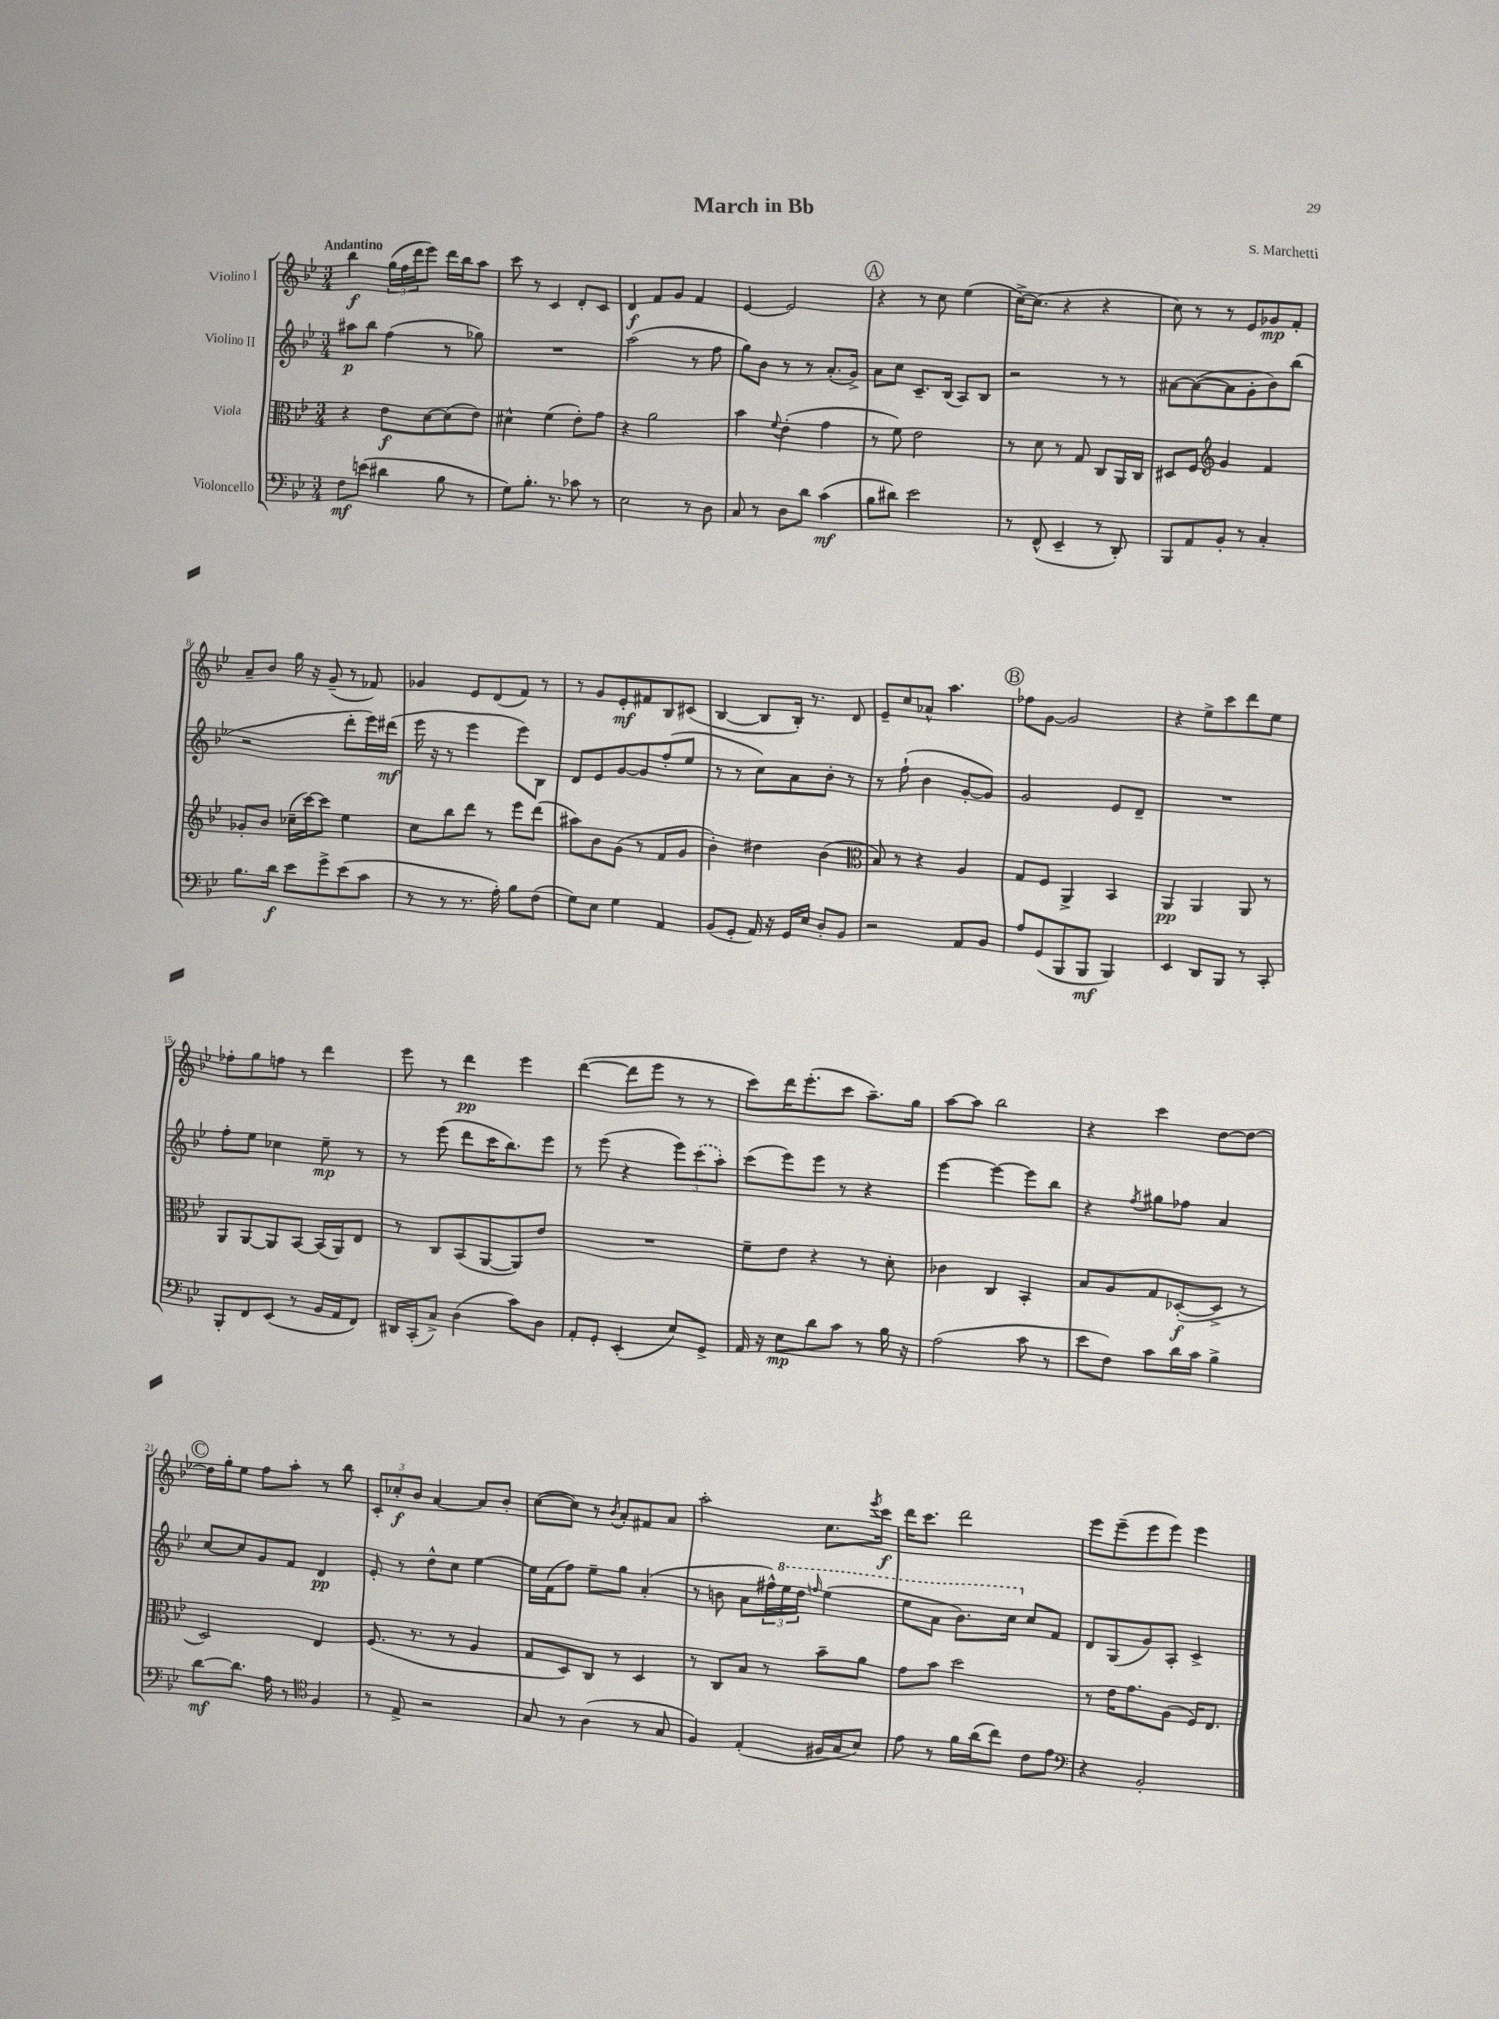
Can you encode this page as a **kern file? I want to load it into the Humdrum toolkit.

**kern	**kern	**kern	**kern
*staff4	*staff3	*staff2	*staff1
*clefF4	*clefC3	*clefG2	*clefG2
*k[b-e-]	*k[b-e-]	*k[b-e-]	*k[b-e-]
*M3/4	*M3/4	*M3/4	*M3/4
8F	4r	8aa#	4bb-
(8e	.	8bb-	.
4d#	8e-	(4ff	(24gg
.	.	.	24ff
.	.	.	24ddd
.	[8d	.	8eee-)
8B-	(8d]	8r	16ddd
.	.	.	16bb-
8r	8e-)	8gg-)	8aa
=	=	=	=
8G)	4d#^^	2.r	8ccc
8.B-'	.	.	8r
.	(4f	.	4c
8.r	.	.	.
8c-	8e-')	.	8d'
8r	8g	.	8c
=	=	=	=
2E-	4r	(2aa	4d
.	2a	.	8f
.	.	.	8g
8r	.	8r	4f
8D	.	8ff	.
=	=	=	=
8C	4b-	8gg)	[4e-
8r	.	8b-	.
.	8qqf	.	.
8D	(4e-'	8r	2e-]
8d	.	8r	.
(4c	4g	(8.a'	.
.	.	16g^)	.
=	=	=	=
8B-	8r	8a	4r
8d#)	8f)	8cc	.
2e-	2e-	8.c~	8r
.	.	.	8cc
.	.	(16B-	.
.	.	8A)	(4ee-
.	.	8B-	.
=	=	=	=
8r	8r	2r	[16cc^)
.	.	.	(8.cc]
(8FF^^	8d	.	.
4EE-~	8r	.	4r
.	8G	.	.
8r	8C	8r	4r
8DD')	16AA	8r	.
.	16C	.	.
=	=	=	=
8BBB-	8D#	[8a#	8cc)
8AA	8F	(8a#_	8r
*	*clefG2	*	*
8BB-'	4g	8a#]	8r
8r	.	8g'	8e-
4C'	4f	8b-)	8g-
.	.	(8bb-	8f'
=	=	=	=
8.B-	8g-'	2r	8a~
.	8b-	.	8b-
16d	.	.	.
8e-	(16cc-~	.	16gg
.	[16ccc)	.	16r
8g^	8ccc]	.	(8g~
(8e-	4ee-	8ddd'	8r
8c	.	16eee-)	8f-)
.	.	(16ddd#	.
=	=	=	=
8r	8cc	16eee-	4g-
.	.	16r	.
8r	8bb-	8r	.
8.r	8ddd	4eee-	8e-
.	8r	.	(8d
16A')	.	.	.
8B-	8eee-	8eee-)	8f)
(8F	(8ddd	8B-	8r
=	=	=	=
8G)	8aa#)	8d	8r
8E-	8b-	8e-	8g
4G	(8g	[8g	8e-'
.	8r	8g]	8f#
4AA	8f	(8ff'	8B-
.	8g	8ee-	(8c#
=	=	=	=
(8BB-	4b-')	8r	[4B-
8GG'	.	8r	.
16AA)	4dd#	8cc)	8B-]
16r	.	.	.
16GG	.	8a	16B-')
16E-	.	.	8.r
8D'	(4b-	8b-'	.
8BB-	.	8r	8d
=	=	=	=
*	*clefC3	*	*
2r	8B-)	8r	8e-~
.	8r	(8ff`	8cc
.	4r	4b-	8a-^^
.	.	.	4.aa
8AA	4A	[8g'	.
8BB-	.	8g])	.
=	=	=	=
8A	8G	2g	8ff-
(8GG	8F	.	[8g
8BBB-	4AA^	.	2g]
8BBB-	.	.	.
4BBB-)	4BB-	8e-	.
.	.	8d~	.
=	=	=	=
4EE-	4AA	2.r	4r
8DD	4AA	.	8ee-^
8BBB-	.	.	8ccc
8r	8AA	.	8ddd
8CC'	8r	.	8ee-
=	=	=	=
8BBB-'	8AA	8ff'	8ff-'
8FF	[8AA	8ee-	8gg
(8EE-	8AA]	4cc-	8ff
8r	[8BB-	.	8r
16BB-	(16BB-]	8ee-~	4ddd
16AA	16AA)	.	.
8FF)	8E-	8r	.
=	=	=	=
16DD#	8r	8r	8eee-
(16CC'	.	.	.
8C^)	8C	(8eee-	8r
(4D	(8BB-	8ddd	4ddd
.	[8AA	16ccc	.
.	.	8.bb-)	.
8c)	8AA])	.	4eee-
8D	8e-	8eee-	.
=	=	=	=
8AA'	2.r	8r	([4ddd
8GG'	.	(8eee-	.
(4EE-'	.	4r	8ddd]
.	.	.	8eee-
8E-)	.	12eee-)	8r
.	.	(12ccc	.
8GG^	.	.	8r
.	.	12aa')	.
=	=	=	=
16AA	8f~	(8ccc	8ccc)
16r	.	.	.
8E-	8e-	8eee-)	16ddd
.	.	.	(8.eee-'
8d	4r	8eee-	.
8c	.	8r	8ccc
8r	8r	4r	8.aa~)
16B-	8d'	.	.
16r	.	.	16gg
=	=	=	=
(2A	4c-	[4eee-	[8aa
.	.	.	8aa]
.	4C	4eee-_	2bb-
8c	4BB-'	8eee-]	.
8r	.	8bb-	.
=	=	=	=
8e-	8B-	4r	4r
8F)	8A	.	.
.	.	8qff	.
8c	8G	8gg#	4ccc
16d	([8D-'	8ff-	.
16c	.	.	.
4B-^	8D-^]	4a	[8dd
.	8r	.	8dd_
=	=	=	=
[8d	2D)	[8cc	16dd]
.	.	.	16gg'
8.d]	.	8cc]	8ee-
.	.	8g	8ff
16A	.	.	.
8r	.	8f	8aa'
*clefC4	*	*	*
4F	4E-	4d	8r
.	.	.	8bb-
=	=	=	=
8r	(8.F	8e-'	12c'
.	.	.	12cc-'
8E-^	.	8r	.
.	.	.	12b-
.	8.r	.	.
2r	.	8dd^^	[4a
.	8r	8cc	.
.	4A	[4ee-	8a]
.	.	.	8b-'
=	=	=	=
8G	8G	16ee-]	([8cc
.	.	(16f	.
8r	8D)	8ff)	8cc])
(4A	8C	8ee-~	8r
.	.	.	8qb-
.	8r	8gg	8a'
8r	4D	(4a'	8f#
8G	.	.	8a
=	=	=	=
4F)	8r	8r	2aa'
.	8C	8b	.
(4E-'	8B-	8a	.
.	8r	24ff#^^)	.
.	.	24eee-	.
.	.	24ddd	.
.	.	16qqfff	.
16F#	8b-~	(4eee-	8.cc
16G	.	.	.
8B-)	8a	.	.
.	.	.	8qeee-
.	.	.	16ccc
=	=	=	=
8e-	8g	8eee-	16ddd
.	.	.	8.ccc
8r	8b-	8aa	.
16f	2dd	8.bb-)	2ddd
(16a	.	.	.
8cc)	.	.	.
.	.	16ccc	.
8c	.	8cc	.
8e-	.	8f	.
=	=	=	=
*clefF4	*	*	*
4r	8r	8d	8eee-
.	16e-	(8G	(8eee-~
.	8.g	.	.
2BB-'	.	8g)	8eee-
.	(8A	8A'	8eee-)
.	16F)	4c^	4eee-
.	8.E-	.	.
==	==	==	==
*-	*-	*-	*-
